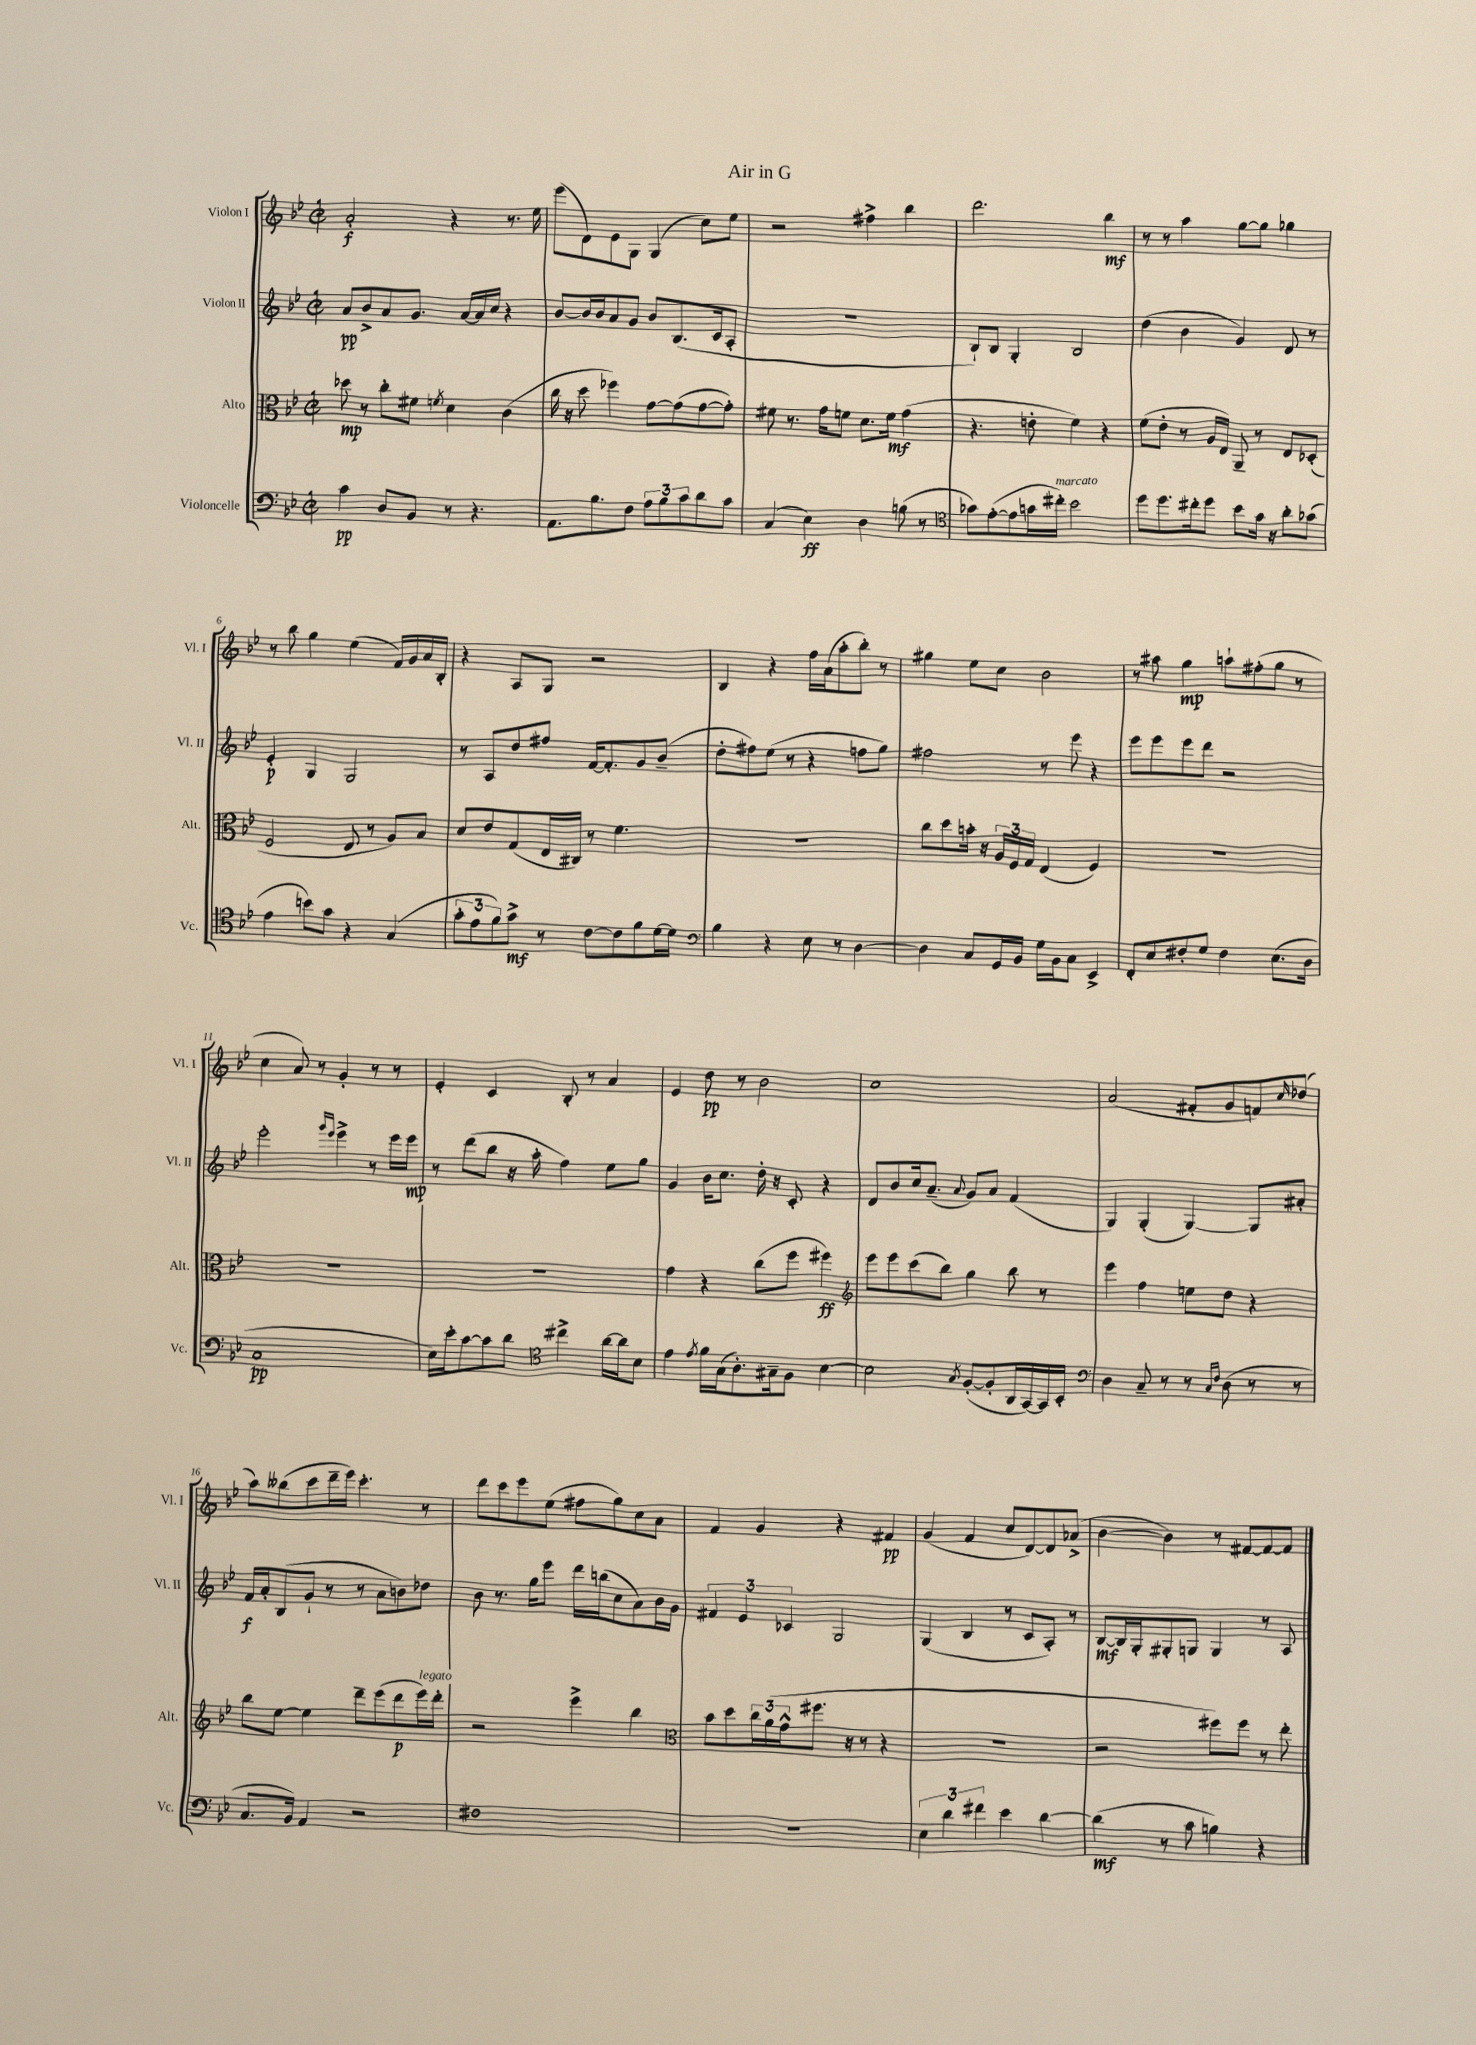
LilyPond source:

\header { title = "Air in G" }
<<
\new StaffGroup <<
\new Staff = "s0" \with { instrumentName = "Violon I" shortInstrumentName = "Vl. I" } {
    \clef treble \key bes \major \defaultTimeSignature \time 2/2
    a'2-.\f r4 r8. ees''16 |
    ees'''8( d'8) ees'8 g8 g4( c''8) ees''8 |
    r2 fis''4-> bes''4 |
    d'''2. bes''4\mf |
    r8 r8 a''4 g''8~ g''8 ges''4 |
    r8 bes''8 g''4 ees''4( f'16) g'16 a'16 bes16-. |
    r4 a8 g8 r2 |
    bes4 r4 f''16 a'16( a''8-. bes''8-.) r8 |
    gis''4 ees''8 c''8 bes'2 |
    r8 ais''8 g''4\mp a''8-! fis''8-.( g''8 r8 |
    c''4 a'8) r8 g'4-. r8 r8 |
    ees'4-. c'4 bes8-. r8 a'4 |
    ees'4 d''8\pp r8 bes'2 |
    c''1 |
    a'2( fis'8-. g'8 f'8) \grace { c''16 } des''8( |
    a''8) beses''8( c'''8 d'''16-- ees'''16) c'''4.-. r8 |
    d'''8 c'''8 ees'''8 ees''8( fis''8 g''8) c''8 a'8 |
    f'4 g'4 r4 fis'4\pp |
    g'4( f'4 c''8 d'8~) d'8 aes'8->( |
    bes'4~ bes'4) r8 fis'8~ fis'8~ fis'8 \bar "|." |
}
\new Staff = "s1" \with { instrumentName = "Violon II" shortInstrumentName = "Vl. II" } {
    \clef treble \key bes \major \defaultTimeSignature \time 2/2
    a'8\pp bes'8-> a'8 g'8. a'16~ a'16 c''16 r4 |
    bes'8~ bes'16 bes'16 a'8 g'8 bes'8 bes8.( c'16 a8-. |
    r1 |
    bes8-!) bes8 g4-. bes2 |
    d''4( bes'4 g'4) d'8 r8 |
    ees'4-.\p g4 g2 |
    r8 a8 d''8 fis''8 f'16~ f'8.-. g'8 bes'8--( |
    d''8-. fis''8) ees''8( r8 r4 f''8 g''8) |
    fis''2 r8 ees'''8 r4 |
    ees'''8 ees'''8 ees'''8 d'''8 r2 |
    ees'''2-. \grace { g'''16 ees'''16 } ees'''4-> r8 ees'''16 ees'''16\mp |
    r8 d'''8( bes''8 r16 a''16-. f''4) ees''8 g''8 |
    g'4 bes'16 c''8. d''16-. r16 c'8-. r4 |
    d'8 bes'8 c''16 a'8.--( \appoggiatura { a'8 } g'8) a'8 f'4( |
    g4) g4-.( g4~) g8 ais'8-. |
    f'16\f a'16-. bes8( g'8-! r8 r8 a'8 b'8) des''8 |
    bes'8 r8. g''16 ees'''8 d'''16 b''16( c''8 a'8) bes'16 g'16 |
    \tuplet 3/2 { fis'4 ees'4 ces'4 } g2 |
    g4( bes4 r8 c'8 a8-.) r8 |
    bes8~\mf bes16 g16-. gis8-. g8 g4 r8 a8 \bar "|." |
}
\new Staff = "s2" \with { instrumentName = "Alto" shortInstrumentName = "Alt." } {
    \clef alto \key bes \major \defaultTimeSignature \time 2/2
    des''8\mp r8 c''8-. fis'8 \acciaccatura { f'8 } d'4 c'4( |
    c''16 r16 d''8 fes''4) g'8~ g'8( g'8~ g'8-.) |
    fis'8 r8. g'16 f'8 d'8. f'16\mf g'4( |
    r4. e'8-. f'4) r4 |
    f'8( ees'8-. r8 a16 ees16) a,8-- r8 ees8 des8-.( |
    f2 ees8 r8 a8) bes8 |
    d'8 ees'8 g8( ees16 cis16) r8 f'4. |
    r1 |
    c''8 d''8 b'16-. r16 \tuplet 3/2 { a16 f16 g16 } ees4( f4) |
    R1 |
    R1 |
    R1 |
    g'4 r4 c''8( f''8 fis''4\ff) |
    \clef treble ees'''8 ees'''8 c'''8( bes''8) g''4 bes''8 r8 |
    ees'''4 f''4 e''8 d''8 r4 |
    bes''8 ees''8~ ees''4 d'''8-- ees'''8( d'''8\p ees'''16^\markup { \italic "legato" }) d'''16-. |
    r2 ees'''4-> bes''4 |
    \clef alto bes'8 d''8 \tuplet 3/2 { c''16 a'16( g'16-^ } fis''8. r16 r8 r4 |
    R1 |
    r2 fis''8) fis''8 r8 ees''8-. \bar "|." |
}
\new Staff = "s3" \with { instrumentName = "Violoncelle" shortInstrumentName = "Vc." } {
    \clef bass \key bes \major \defaultTimeSignature \time 2/2
    c'4\pp d8 bes,8 r8 r4. |
    a,8. bes8. f8 \tuplet 3/2 { a8 bes8 c'8 } d'8 c'8 |
    c4( ees4\ff) d4 b8( r8 |
    \clef tenor ges'8) ees'8~-.( ees'8 g'16 cis''16-.^\markup { \italic "marcato" }) bes'2 |
    d''8 d''8. cis''16-. d''8 bes'8 g'16 r16 a'8-. ges'8( |
    ees'4 b'8) g'8 r4 g4( |
    \tuplet 3/2 { g'8-. ees'8 f'8) } g'8->\mf r8 c'8~ c'8 f'8 d'16~ d'16 |
    \clef bass bes4 r4 ees8 r8 d4~ |
    d4 c8 g,16 bes,16 g16 bes,16 c8 ees,4-> |
    f,8-. ees8 fis8-. g8 fis4 ees8.( d16 |
    c1\pp |
    ees16) ees'16-. c'8~ c'8 d'8 \clef tenor cis''4-> a'16~ a'16 bes8 |
    ees'4 \acciaccatura { ees'8 } f'16 g16( a8.-.) gis16-- f8 bes4~ |
    bes2 \acciaccatura { g8 } f8~-.( f8-. a,16 g,16~) g,16 bes,16-. |
    \clef bass d4 c8-- r8 r8 \grace { c16 f16 } d8( r8 r8 |
    c8. bes,16) a,4 r2 |
    fis1 |
    R1 |
    \tuplet 3/2 { ees4 d'4 fis'4 } ees'4 d'4~ |
    d'4\mf( r8 c'8 b4) r4 \bar "|." |
}
>>
>>
